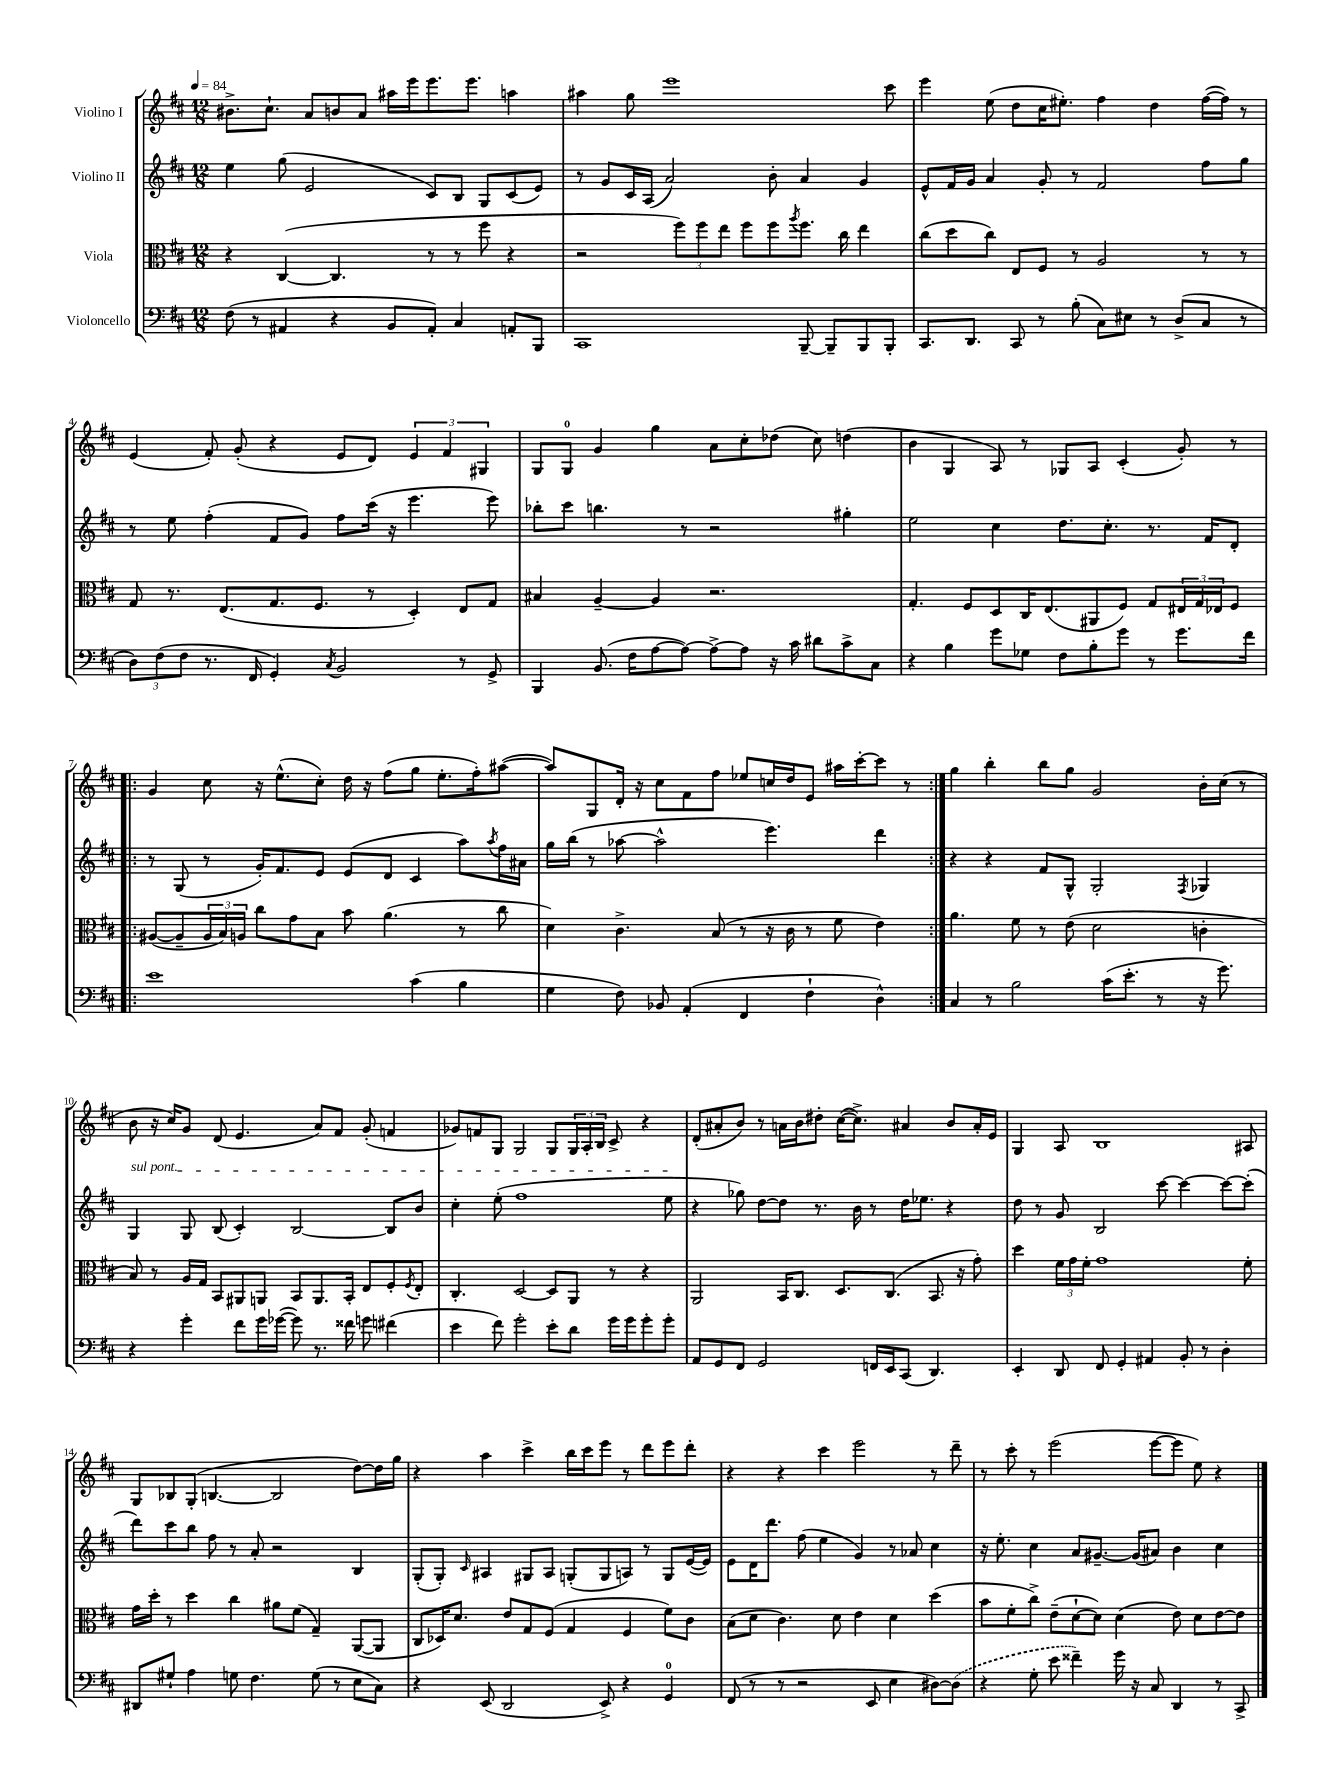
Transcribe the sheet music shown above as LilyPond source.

<<
\new StaffGroup <<
\new Staff = "s0" \with { instrumentName = "Violino I" } {
    \clef treble \key d \major \numericTimeSignature \time 12/8 \tempo 4 = 84
    bis'8.-> cis''8.-! a'8 b'8 a'8 ais''16 e'''16 e'''8. e'''8. a''4 |
    ais''4 g''8 e'''1 cis'''8 |
    e'''4 e''8( d''8 cis''16 eis''8.-.) fis''4 d''4 fis''16~( fis''16) r8 |
    e'4( fis'8-.) g'8-.( r4 e'8 d'8) \tuplet 3/2 { e'4 fis'4 gis4 } |
    g8 g8-0 g'4 g''4 a'8 cis''8-. des''8( cis''8) d''4( |
    b'4 g4 a8) r8 ges8 a8 cis'4-.( g'8-.) r8 |
    \repeat volta 2 { g'4 cis''8 r16 e''8.-^( cis''8-.) d''16 r16 fis''8( g''8 e''8.-. fis''16-.) ais''8~( |
    ais''8) g8 d'16-. r16 cis''8 fis'8 fis''8 ees''8 c''16 d''16 e'8 ais''16 cis'''16~-. cis'''8 r8 | }
    g''4 b''4-. b''8 g''8 g'2 b'16-. cis''16( r8 |
    b'8 r16 cis''16) g'8 d'8( e'4. a'8) fis'8 g'8-.( f'4 |
    ges'8) f'8 g8 g2 g8 \tuplet 3/2 { g16 a16-. b16 } cis'8-> r4 |
    d'8-.( ais'8-. b'8) r8 a'16 b'16 dis''8-. cis''16~( cis''8.->) ais'4 b'8 ais'16-. e'16 |
    g4 a8 b1 ais8 |
    g8 bes8 g8-.( b4.~ b2 d''8~) d''16 g''16 |
    r4 a''4 cis'''4-> b''16 cis'''16 e'''8 r8 d'''8 e'''8 d'''8-. |
    r4 r4 cis'''4 e'''2 r8 d'''8-- |
    r8 cis'''8-. r8 e'''2( e'''8~ e'''8 e''8) r4 \bar "|." |
}
\new Staff = "s1" \with { instrumentName = "Violino II" } {
    \clef treble \key d \major \numericTimeSignature \time 12/8
    e''4 g''8( e'2 cis'8) b8 g8 cis'8( e'8) |
    r8 g'8 cis'16 a16( a'2) b'8-. a'4 g'4 |
    e'8-^ fis'16 g'16 a'4 g'8-. r8 fis'2 fis''8 g''8 |
    r8 e''8 fis''4-.( fis'8 g'8) fis''8 cis'''16( r16 e'''4. e'''8) |
    bes''8-. cis'''8 b''4. r8 r2 gis''4-. |
    e''2 cis''4 d''8. cis''8.-. r8. fis'16 d'8-. |
    \repeat volta 2 { r8 g8( r8 g'16-.) fis'8. e'8 e'8( d'8 cis'4 a''8) \acciaccatura { a''8 } fis''16 ais'16 |
    g''16 b''16( r8 aes''8~ aes''2-^ e'''4.) d'''4 | }
    r4 r4 fis'8 g8-^ g2-. \acciaccatura { fis8 } ges4 |
    \once \override TextSpanner.bound-details.left.text = \markup { \italic "sul pont." } g4\startTextSpan g8 b8( cis'4-.) b2~ b8 b'8 |
    cis''4-. e''8-.( fis''1 e''8\stopTextSpan |
    r4 ges''8) d''8~ d''8 r8. b'16 r8 d''16 ees''8. r4 |
    d''8 r8 g'8 b2 cis'''8~ cis'''4~ cis'''8~ cis'''8-.( |
    d'''8) cis'''8 b''8 fis''8 r8 a'8-. r2 b4 |
    g8-.( g8-.) \grace { cis'16 } ais4 gis8 ais8 g8-.( g8 a8) r8 g8 e'16~( e'16) |
    e'8 d'16 d'''8. fis''8( e''4 g'4) r8 aes'8 cis''4 |
    r16 e''8.-. cis''4 a'8 gis'8.~-- gis'16( ais'8) b'4 cis''4 \bar "|." |
}
\new Staff = "s2" \with { instrumentName = "Viola" } {
    \clef alto \key d \major \numericTimeSignature \time 12/8
    r4 cis4~( cis4. r8 r8 fis''8 r4 |
    r2 \tuplet 3/2 { fis''8) fis''8 e''8 } fis''8 fis''8 \acciaccatura { a''8 } fis''8. cis''16 e''4 |
    cis''8( d''8 cis''8) e8 fis8 r8 a2 r8 r8 |
    g8 r8. e8.( g8. fis8. r8 d4-.) e8 g8 |
    bis4 a4~-- a4 r2. |
    g4.-. fis8 d8 cis16 e8.( ais,8 fis8) g8 \tuplet 3/2 { eis16 g16 ees16 } fis8 |
    \repeat volta 2 { ais8~( ais8-- \tuplet 3/2 { ais16 b16) a16 } cis''8 g'8 b8 b'8 a'4.( r8 cis''8 |
    d'4) cis'4.-> b8( r8 r16 cis'16 r8 fis'8 e'4) | }
    a'4. fis'8 r8 e'8( d'2 c'4-. |
    b8) r8 a16 g16 b,8 ais,8 a,8 b,8 a,8. b,16-. e8 fis8-. \acciaccatura { fis8 } e8-. |
    cis4.-. d2~ d8 a,8 r8 r4 |
    a,2 b,16 cis8. d8. cis8.( b,8. r16 g'8-.) |
    d''4 \tuplet 3/2 { fis'16 g'16 fis'16-. } g'1 fis'8-. |
    g'16 d''16-. r8 d''4 cis''4 ais'8 fis'8( g4--) a,8~( a,8 |
    cis8 des16) d'8. e'8 g8 fis8( g4 fis4 fis'8) cis'8 |
    b8( d'8 cis'4.) d'8 e'4 d'4 d''4( |
    b'8 fis'8-. cis''8->) e'8--( d'8~-! d'8) d'4( e'8) d'8 e'8~ e'8 \bar "|." |
}
\new Staff = "s3" \with { instrumentName = "Violoncello" } {
    \clef bass \key d \major \numericTimeSignature \time 12/8
    fis8( r8 ais,4 r4 b,8 ais,8-.) cis4 a,8-. b,,8 |
    cis,1 b,,8~-- b,,8-- b,,8 b,,8-. |
    cis,8. d,8. cis,8 r8 b8-.( cis8) eis8 r8 d8->( cis8 r8 |
    \tuplet 3/2 { d8) fis8( fis8 } r8. fis,16 g,4-.) \acciaccatura { cis8 } b,2 r8 g,8-> |
    b,,4 b,8.( fis16 a8~ a8~) a8~-> a8 r16 cis'16 dis'8 cis'8-> cis8 |
    r4 b4 g'8 ges8 fis8 b8-. g'8 r8 g'8. fis'16 |
    \repeat volta 2 { e'1 cis'4( b4 |
    g4 fis8) bes,8 a,4-.( fis,4 fis4-! d4-^) | }
    cis4 r8 b2 cis'16( e'8.-. r8 r16 g'8.) |
    r4 g'4-. fis'8 g'16 ges'16~( ges'8) r8. fisis'16 g'8 fis'4( |
    e'4 fis'8) g'2-. e'8-. d'8 g'16 g'16 g'8-. g'8-. |
    a,8 g,8 fis,8 g,2 f,16 e,16 cis,8( d,4.) |
    e,4-. d,8 fis,8 g,4-. ais,4 b,8-. r8 d4-. |
    dis,8 gis8-! a4 g8 fis4. g8( r8 e8 cis8) |
    r4 e,8( d,2 e,8->) r4 g,4-0 |
    fis,8( r8 r8 r2 e,8 e4 dis8~) \once \slurDashed dis8( |
    r4 g8-. e'8 fisis'4--) g'16 r16 cis8 d,4 r8 cis,8-> \bar "|." |
}
>>
>>
